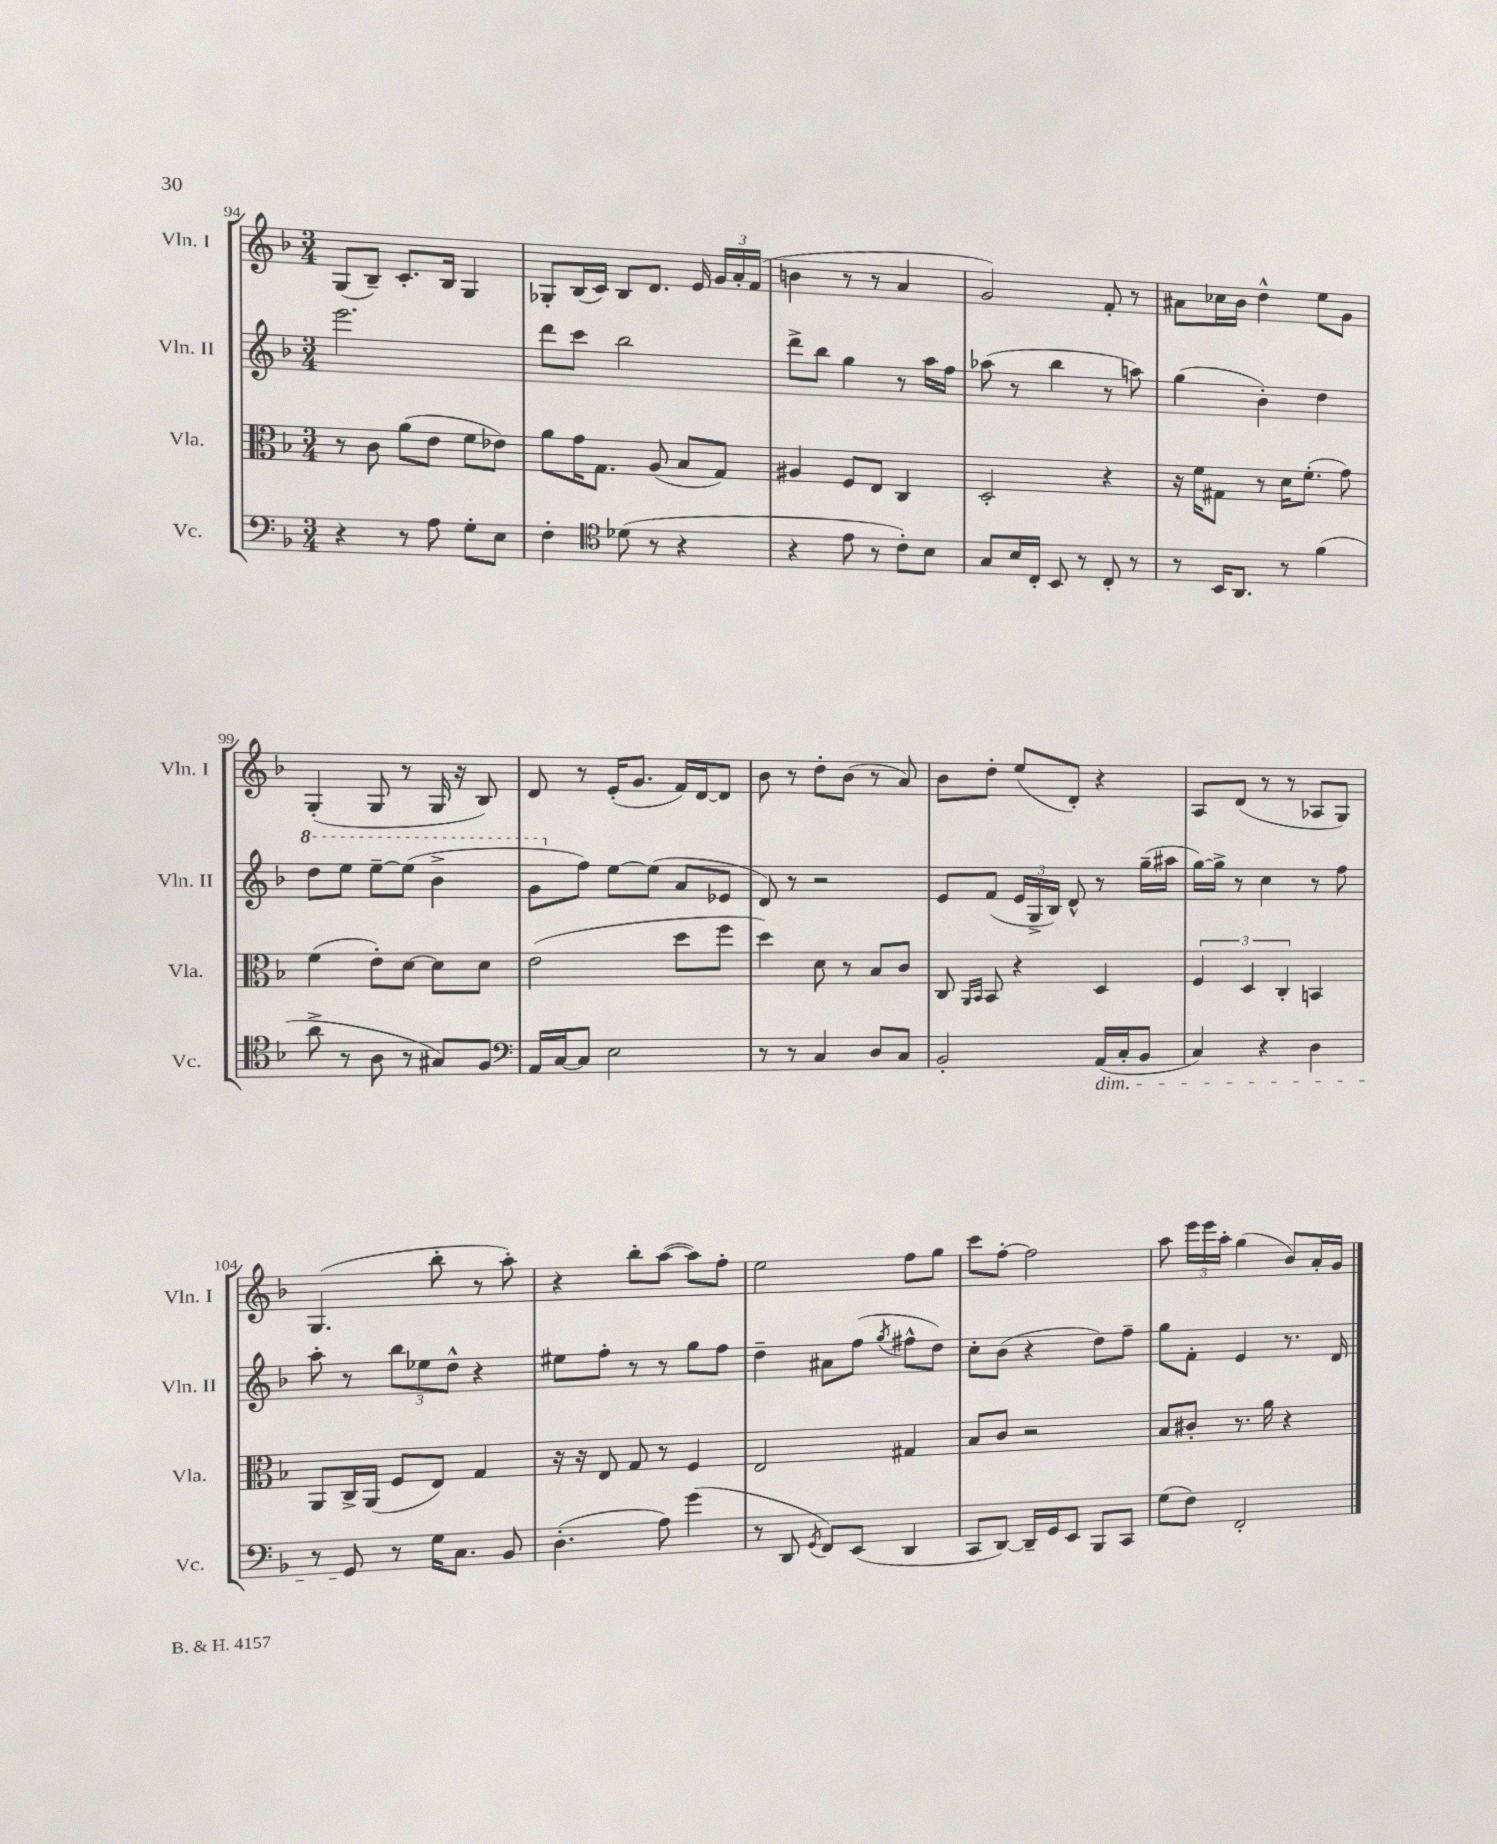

**kern	**kern	**kern	**kern
*staff4	*staff3	*staff2	*staff1
*clefF4	*clefC3	*clefG2	*clefG2
*k[b-]	*k[b-]	*k[b-]	*k[b-]
*M3/4	*M3/4	*M3/4	*M3/4
4r	8r	2.eee	(8G
.	8c	.	8B-~)
8r	(8a	.	8.c'
8A	8e	.	.
.	.	.	16B-
8G'	8f	.	4G
8E	8e-)	.	.
=	=	=	=
4F'	8a	8ddd	8G-'
.	16g	8ccc	(16B-
.	8.G	.	16c)
*clefC4	*	*	*
(8d-	.	2bb-	8B-
8r	(8A	.	8.d
4r	8B-	.	.
.	.	.	16e
.	8G)	.	24g
.	.	.	24a'
.	.	.	(24f
=	=	=	=
4r	4A#	8ddd^	4b
.	.	8bb-	.
8e	8F	4gg	8r
8r	8E	.	8r
8c')	4C	8r	4a
8B-	.	16aa	.
.	.	16ff	.
=	=	=	=
8G	2D'	(8aa-	2g)
16B-	.	8r	.
16C'	.	.	.
8BB-	.	4bb-	.
8r	.	.	.
8C'	4r	8r	8f'
8r	.	8aa)	8r
=	=	=	=
8r	16r	(4gg	8a#
.	16f	.	.
16BB-	8G#	.	16cc-
8.AA	.	.	16b-
.	8r	4b-')	4dd^^
8r	16d	.	.
.	(8.f'	.	.
(4f	.	4dd	8ee
.	8g)	.	8g
=	=	=	=
8a^	(4f	8ddd	(4G'
8r	.	8eee	.
8A	8e')	[8eee~	8G
8r	[8d	(8eee]	8r
8G#)	8d]	4bb-^	16G
.	.	.	16r
8F	8d	.	8B-)
=	=	=	=
*clefF4	*	*	*
16AA	(2e	8gg	8d
[16C	.	.	.
8C]	.	8ff)	8r
2E	.	[8ee	(16e'
.	.	.	8.g
.	.	(8ee]	.
.	8dd	8a	16f)
.	.	.	[16d
.	8ff	8e-	8d]
=	=	=	=
8r	4dd)	8d)	8b-
8r	.	8r	8r
4C	8d	2r	8dd'
.	8r	.	(8b-
8D	8B-	.	8r
8C	8c	.	8a)
=	=	=	=
2BB-'	8C	8e	8b-
.	16qqAA	.	.
.	16qqBB-	.	.
.	8BB-	(8f	8dd'
.	4r	24e	(8ee
.	.	24G^	.
.	.	24B-)	.
.	.	8d^^	8d')
(16AA	4D	8r	4r
16C'	.	.	.
8BB-	.	(16gg~	.
.	.	16aa#	.
=	=	=	=
4C)	6F	[16gg)	8A
.	.	16gg^]	.
.	.	8r	(8d
.	6D	.	.
4r	.	4cc	8r
.	6C'	.	.
.	.	.	8r
4D	4BB	8r	8A-
.	.	8ff	8G)
=	=	=	=
8r	8AA	8aa'	(4.G
8GG	16C^	8r	.
.	(16AA	.	.
8r	8F	12bb-	.
.	.	12ee-	.
16G	8E)	.	8bb-'
.	.	12dd^^	.
8.C	.	.	.
.	4G	4r	8r
8BB-	.	.	8aa')
=	=	=	=
(4.D'	16r	8ee#	4r
.	16r	.	.
.	8E	8ff'	.
.	8G	8r	8bb-'
8A)	8r	8r	([8aa
(4g	4F	8gg	8aa])
.	.	8ff	8ff'
=	=	=	=
8r	2E	4dd~	2ee
8DD	.	.	.
8qGG	.	.	.
8FF)	.	8a#	.
(8EE	.	(8ff	.
.	.	8qgg	.
4DD	4G#	8ff#^^	8ff
.	.	8dd)	8gg
=	=	=	=
8CC	8B-	8cc'	8ccc
[8DD)	8c	(8b-	[8ff'
16DD~]	2r	4r	2ff]
16GG	.	.	.
8EE	.	.	.
8BBB-	.	8dd)	.
8CC	.	8ff~	.
=	=	=	=
(8G	8B-	8gg	8aa
8F)	8c#'	8f'	24eee
.	.	.	24eee
.	.	.	24aa'
2FF'	8.r	4e	(4gg
.	16a	.	.
.	4r	8.r	8b-)
.	.	.	16a'
.	.	16d	16g
==	==	==	==
*-	*-	*-	*-
